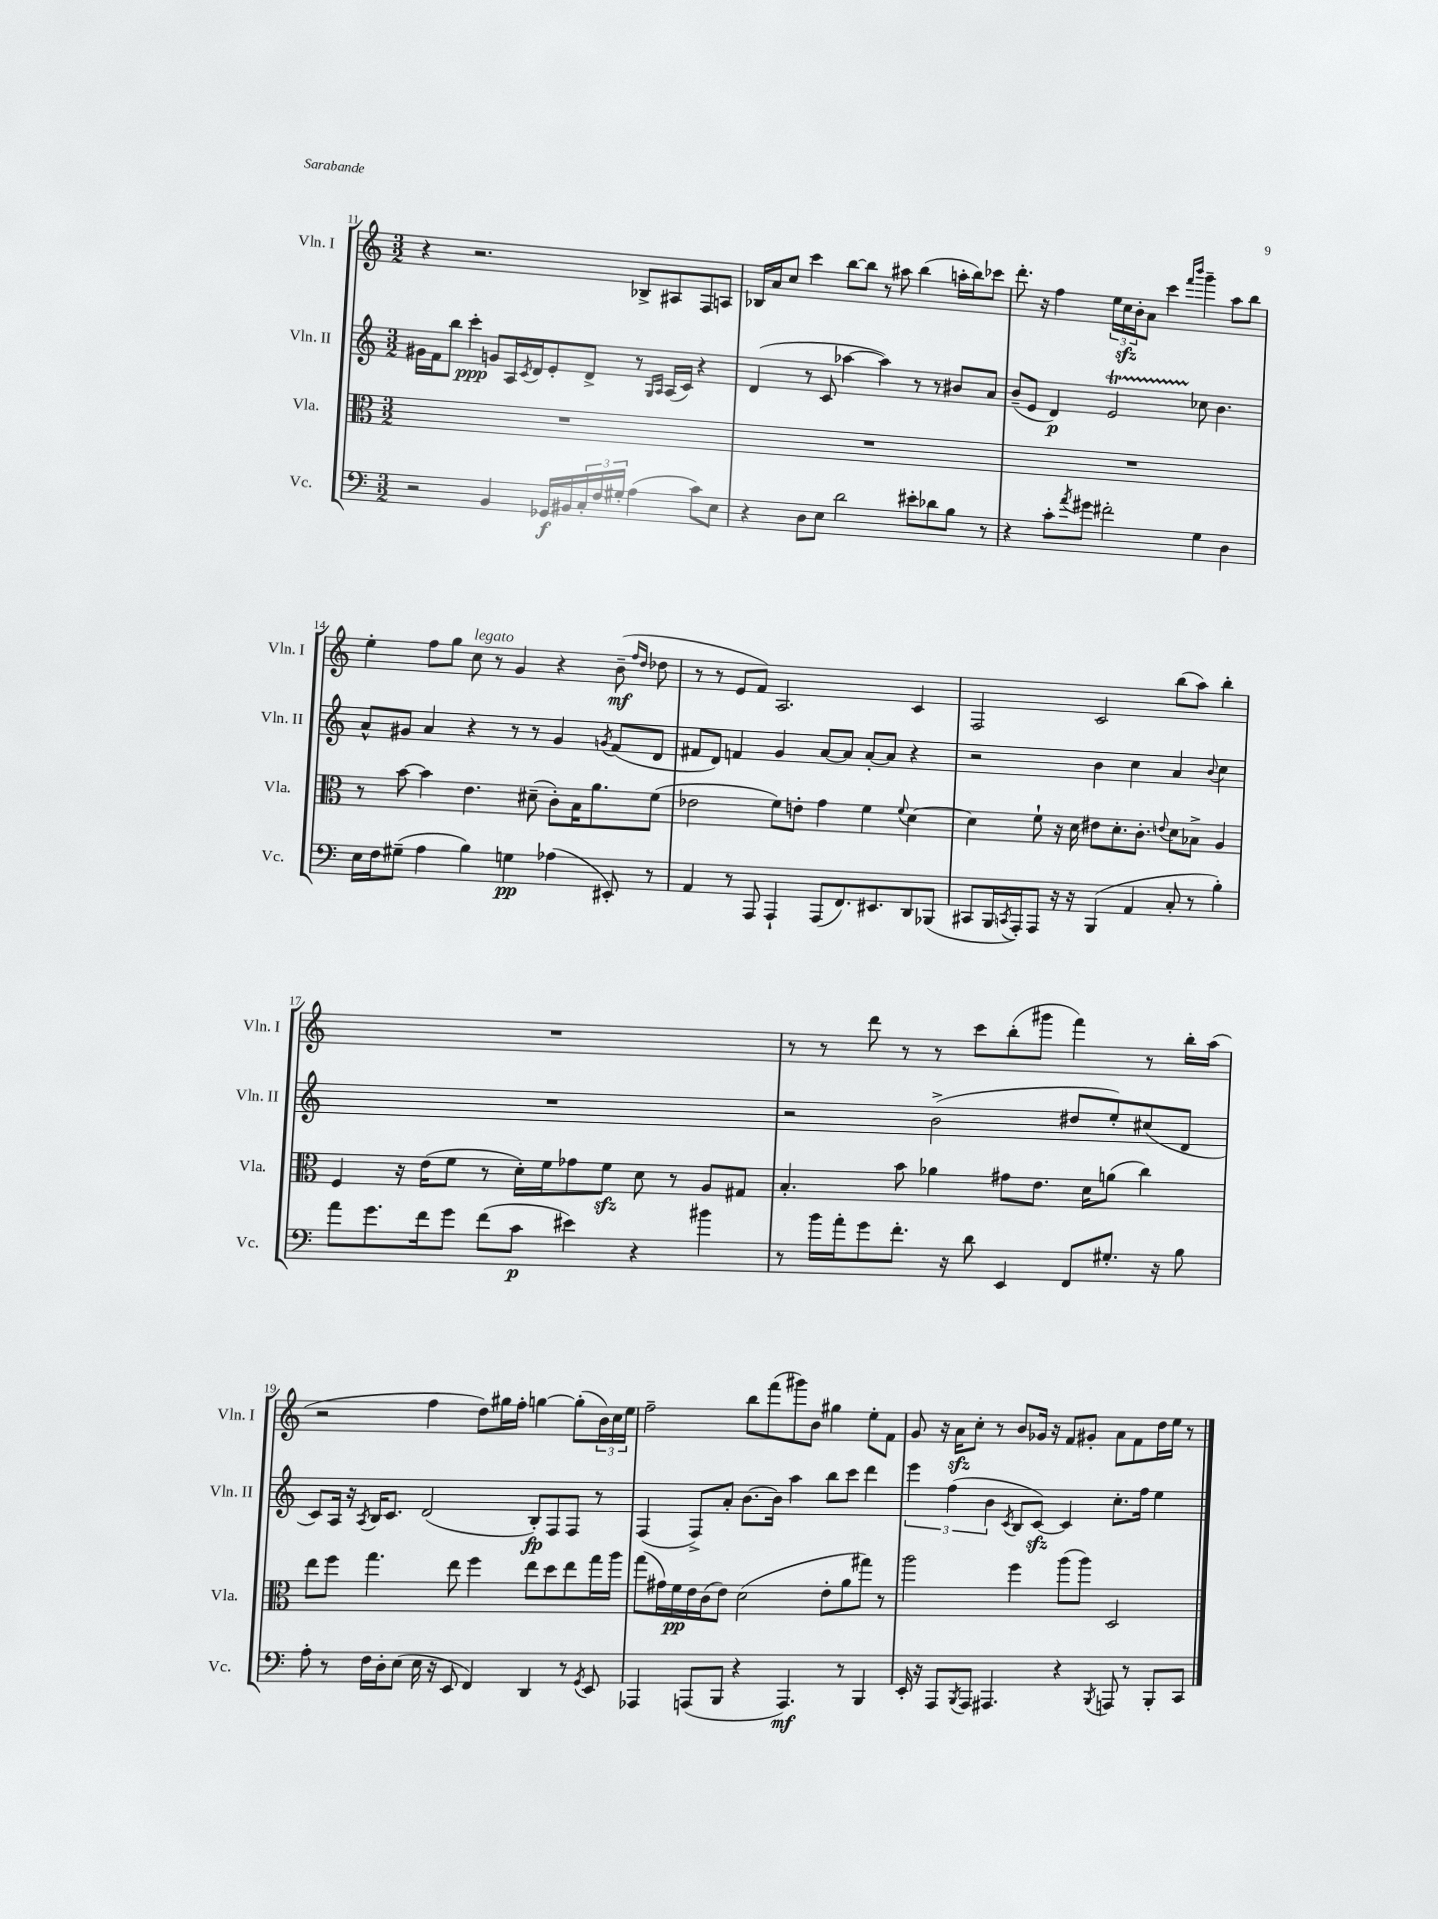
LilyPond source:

<<
\new StaffGroup <<
\new Staff = "s0" \with { instrumentName = "Vln. I" shortInstrumentName = "Vln. I" } {
    \clef treble \key c \major \numericTimeSignature \time 3/2
    r4 r2. bes8-> ais8 f8 a8 |
    bes16 a'16 c''8 c'''4 b''8~ b''8 r8 ais''8 b''4( a''16-. b''16) ces'''8 |
    d'''8.-. r16 f''4 \tuplet 3/2 { e''16 c''16\sfz b'16-. } a'8 c'''4 \grace { f'''16 b'''16 } g'''4-- a''8 b''8 |
    e''4-. f''8 g''8 c''8^\markup { \italic "legato" } r8 g'4 r4 b'8--\mf( \grace { f''16 d''16 } des''8 |
    r8 r8 e'8 f'8) a2. c'4 |
    f2 c'2 b''8( a''8) b''4-. |
    R1. |
    r8 r8 d'''8 r8 r8 c'''8 b''8-.( gis'''8 f'''4) r8 b''16-. a''16( |
    r2 f''4 d''8) gis''16 f''16-. g''4~ g''8-.( \tuplet 3/2 { b'16) c''16 e''16 } |
    f''2-- b''8 f'''8( gis'''8) b'8 gis''4 e''8-. f'8 |
    g'8 r16 a'16\sfz c''8-. r8 b'8 ges'16 r16 f'8 gis'8-. a'8 f'8 d''16 e''16 r8 \bar "|." |
}
\new Staff = "s1" \with { instrumentName = "Vln. II" shortInstrumentName = "Vln. II" } {
    \clef treble \key c \major \numericTimeSignature \time 3/2
    gis'16 f'16 b''8 c'''4-.\ppp g'8 a16 \acciaccatura { c'8 } d'16 e'8-. d'8-> r8 \grace { g16 a16 } a16( c'16) r4 |
    d'4( r8 c'8 aes''4~ aes''4) r8 r8 bis'8 a'8 |
    b'8--( e'8 d'4\p) e'2\startTrillSpan ces''8\stopTrillSpan b'4. |
    a'8-^ gis'8 a'4 r4 r8 r8 gis'4 \acciaccatura { g'8 } f'8( d'8 |
    fis'8 d'8) f'4 g'4 a'8~ a'8 a'8~-. a'8 r4 |
    r2 b'4 c''4 a'4 \appoggiatura { b'8 } c''4 |
    R1. |
    r2 b'2->( dis''8 e''8-.) cis''8( d'8 |
    c'8) a16 r16 \acciaccatura { a8 } b16 c'8. d'2( b8-.\fp) f8 f8 r8 |
    f4( f8->) a'8-. b'8.~ b'16 a''4 b''8 c'''8 d'''4 |
    \tuplet 3/2 { e'''4 f''4( b'4 } \acciaccatura { c'8 } b8 c'8~\sfz) c'4 c''8.-. f''16 e''4 \bar "|." |
}
\new Staff = "s2" \with { instrumentName = "Vla." shortInstrumentName = "Vla." } {
    \clef alto \key c \major \numericTimeSignature \time 3/2
    R1. |
    R1. |
    R1. |
    r8 b'8~ b'4 e'4. dis'8--( c'8-.) b16 a'8. f'8( |
    ees'2 f'8) e'8-. g'4 f'4 \appoggiatura { f'8 } d'4~ |
    d'4 f'8-! r16 d'16 eis'8 d'8.-. c'8.-. \appoggiatura { e'8 } d'8 bes8-> a4 |
    f4 r16 e'16( f'8 r8 d'16-.) f'16 ges'8 f'8\sfz d'8 r8 a8 gis8 |
    b4.-. b'8 aes'4 gis'8 e'8. d'16 a'8( c''4) |
    e''8 f''8 g''4. e''8 f''4 e''8 d''8 e''8 g''16 a''16 |
    g''8( gis'16) f'16\pp e'16 c'16( e'8) d'2( e'8-. a'8 gis''8) r8 |
    a''2 f''4 a''8( a''8) d2 \bar "|." |
}
\new Staff = "s3" \with { instrumentName = "Vc." shortInstrumentName = "Vc." } {
    \clef bass \key c \major \numericTimeSignature \time 3/2
    r2 b,4 ges,16\f bis,16 \tuplet 3/2 { c16-. f16 gis16-. } a4( c'8) e8 |
    r4 d8 e8 d'2 eis'8-. des'8 b8 r8 |
    r4 c'8-. \acciaccatura { a'8 } gis'8 fis'2-. g4 d4 |
    e16 f16 gis8--( a4 b4) g4\pp aes4( eis,8-.) r8 |
    a,4 r8 a,,8 a,,4-! a,,8( f,8.) eis,8. d,8 bes,,8( |
    cis,8 b,,16 \acciaccatura { c,8 } a,,16-.) a,,8 r16 r16 b,,4( a,4 c8-. r8 b4-.) |
    a'8 g'8. f'16 g'8 f'8( c'8\p eis'4) r4 bis'4 |
    r8 b'16 a'16-. g'8 f'8.-. r16 d'8 e,4 f,8 gis8.-. r16 b8 |
    a8-. r8 f16 d16-. e8( e16 r16 e,8 f,4) d,4 r8 \acciaccatura { g,8 } e,8 |
    aes,,4 a,,8( b,,8 r4 a,,4.\mf) r8 b,,4 |
    e,16-. r16 a,,8 \acciaccatura { b,,8 } a,,8 ais,,4. r4 \acciaccatura { b,,8 } a,,8 r8 b,,8-. c,8 \bar "|." |
}
>>
>>
\layout { \context { \Score currentBarNumber = #11 } }
